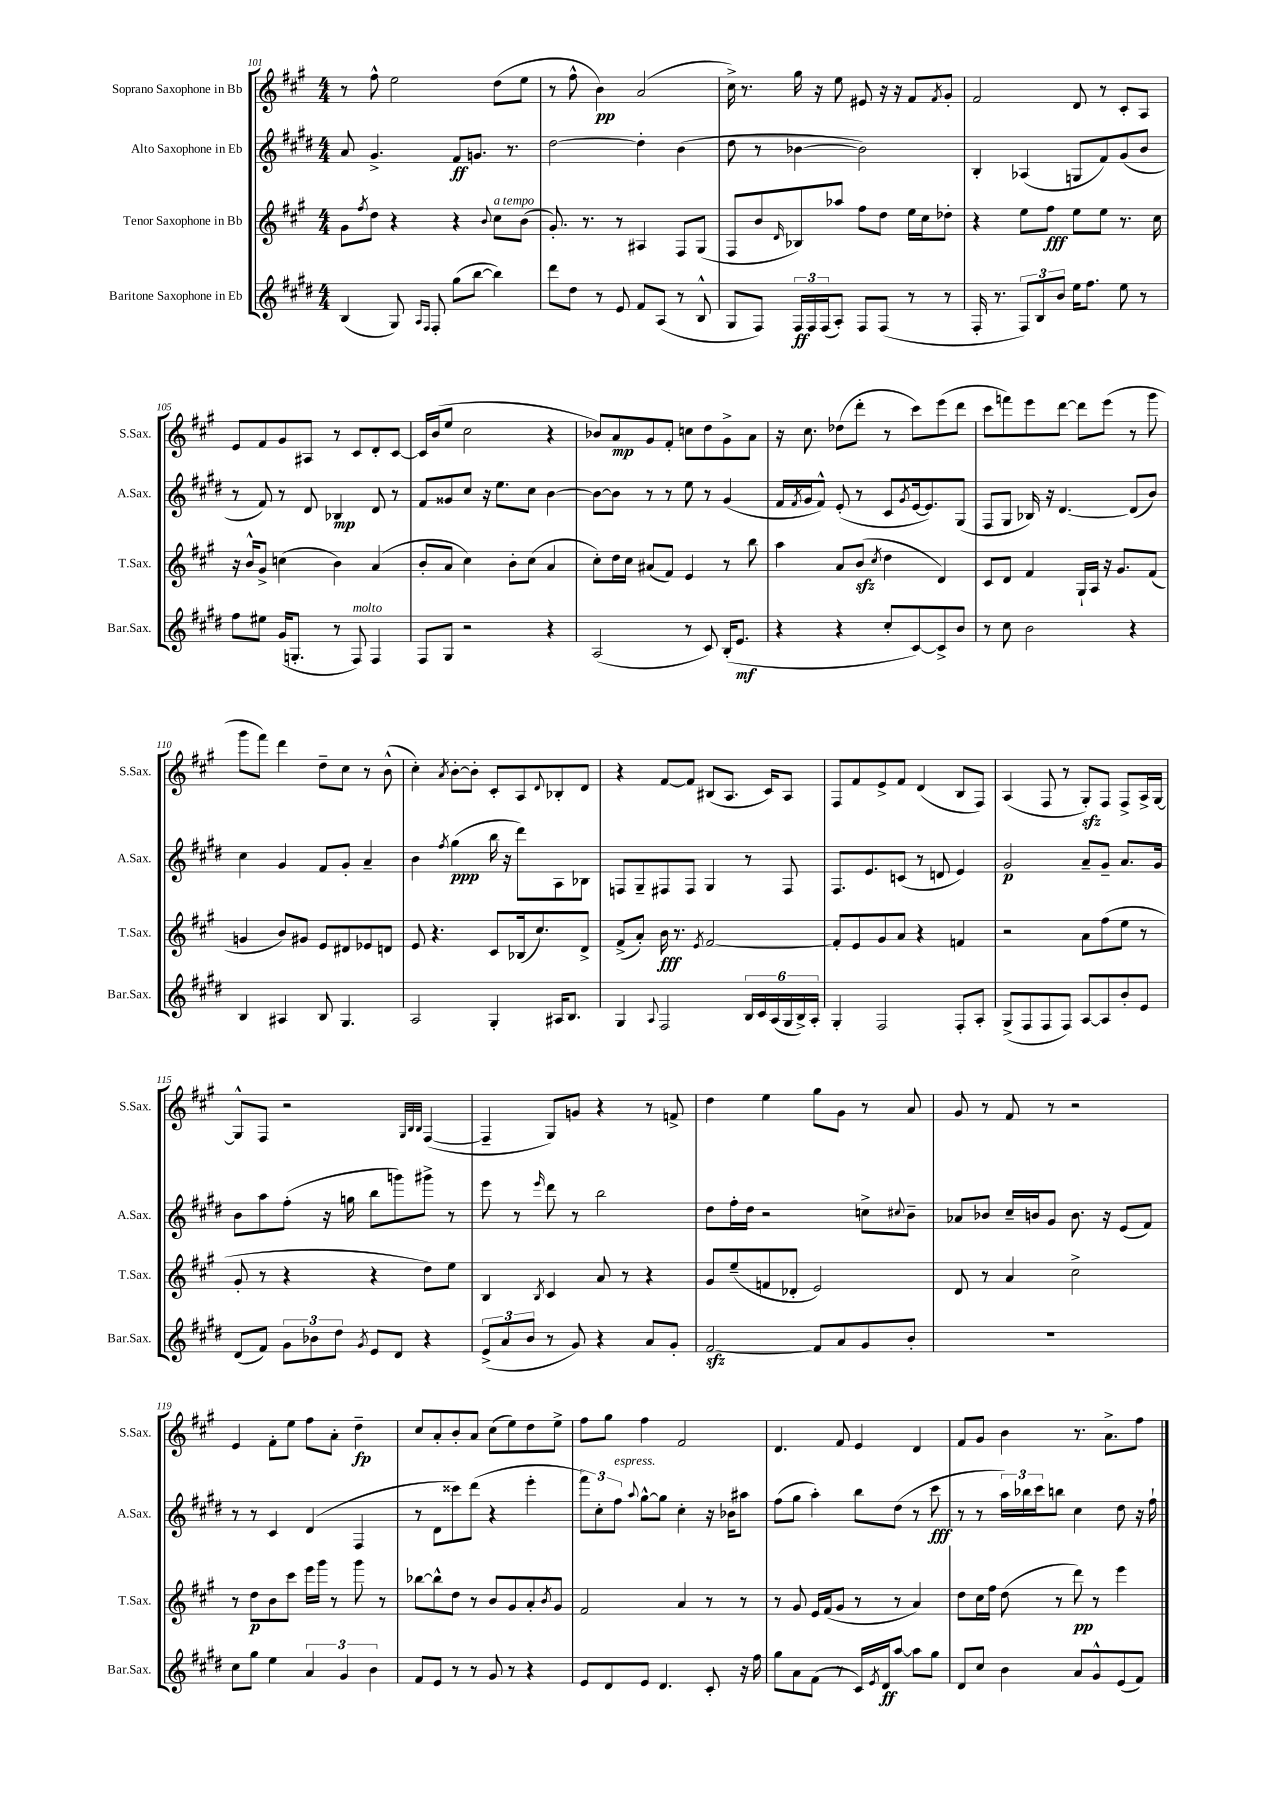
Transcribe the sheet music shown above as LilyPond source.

<<
\new StaffGroup <<
\new Staff = "s0" \with { instrumentName = "Soprano Saxophone in Bb" shortInstrumentName = "S.Sax." } {
    \clef treble \key a \major \numericTimeSignature \time 4/4
    r8 fis''8-^ e''2 d''8( e''8 |
    r8 fis''8-^ b'4\pp) a'2( |
    cis''16->) r8. gis''16 r16 e''8 eis'8 r16 r16 fis'8 \acciaccatura { fis'8 } gis'8-. |
    fis'2 d'8 r8 cis'8-. a8 |
    e'8 fis'8 gis'8 ais8 r8 cis'8 d'8-. cis'8~ |
    cis'16 b'16( e''8 cis''2 r4 |
    bes'8) a'8\mp gis'8 fis'8-. c''8 d''8 gis'8-> a'8 |
    r16 cis''8. des''8( d'''8-. r8 cis'''8) e'''8( d'''8 |
    cis'''8 f'''8) e'''8 d'''8~ d'''8 e'''8( r8 gis'''8 |
    gis'''8 fis'''8) d'''4 d''8-- cis''8 r8 b'8-^( |
    cis''4-.) \acciaccatura { a'8 } b'8~-. b'8-. cis'8-. a8 \appoggiatura { d'8 } bes8-. d'8 |
    r4 fis'8~ fis'8 bis8( a8. cis'16) a8 |
    fis8 fis'8 e'8-> fis'8 d'4( b8 fis8) |
    a4( fis8 r8 gis8-.\sfz) fis8 fis8-> a16-> gis16~ |
    gis8-^ fis8 r2 \grace { gis32 b32 b32 } fis4~( |
    fis4-- gis8) g'8 r4 r8 f'8-> |
    d''4 e''4 gis''8 gis'8 r8 a'8 |
    gis'8 r8 fis'8 r8 r2 |
    e'4 fis'8-. e''8 fis''8 a'8-. d''4--\fp |
    cis''8 a'8-. b'8-. a'8 cis''8( e''8) d''8 e''8-> |
    fis''8 gis''8 fis''4 fis'2 |
    d'4. fis'8 e'4 d'4 |
    fis'8 gis'8 b'4 r8. a'8.-> fis''8 \bar "|." |
}
\new Staff = "s1" \with { instrumentName = "Alto Saxophone in Eb" shortInstrumentName = "A.Sax." } {
    \clef treble \key e \major \numericTimeSignature \time 4/4
    a'8 gis'4.-> fis'8\ff g'8. r8. |
    dis''2~ dis''4-. b'4( |
    dis''8 r8 bes'4~ bes'2) |
    b4-. aes4( g8 fis'8) gis'8( b'8 |
    r8 fis'8) r8 dis'8 bes4\mp dis'8 r8 |
    fis'8 gisis'8 cis''8 r16 e''8. cis''8 b'4~ |
    b'8~ b'8 r8 r8 e''8 r8 gis'4( |
    fis'16 \acciaccatura { fis'8 } gis'16 fis'8-^) e'8-.( r8 cis'8 \acciaccatura { gis'8 } e'16~ e'8.) gis8( |
    fis8 gis8 bes16) r16 dis'4.~ dis'8( b'8) |
    cis''4 gis'4 fis'8 gis'8-. a'4-- |
    b'4 \acciaccatura { fis''8 } gis''4\ppp( b''16 r16 dis'''8) a8 bes8 |
    f8 gis8-- fis8 fis8 gis4 r8 fis8 |
    fis8. e'8. c'8( r8 d'8 e'4) |
    gis'2\p a'8-- gis'8-- a'8. gis'16 |
    b'8 a''8 fis''8-.( r16 g''16 b''8 g'''8) gis'''8-> r8 |
    e'''8 r8 \grace { e'''16 } dis'''8 r8 b''2 |
    dis''8 fis''16-. dis''16 r2 c''8-> \appoggiatura { cis''8 } b'8-- |
    aes'8 bes'8 cis''16-- b'16 gis'8 b'8. r16 e'8( fis'8) |
    r8 r8 cis'4 dis'4( fis4 |
    r8 dis'8 cisis'''8) dis'''8( r4 e'''4-. |
    \tuplet 3/2 { fis'''8) cis''8-. fis''8^\markup { \italic "espress." } } \appoggiatura { a''8 } gis''8~-^ gis''8 cis''4-. r16 bes'16 ais''8 |
    fis''8( gis''8 a''4-.) b''8 dis''8( r8 cis'''8\fff |
    r8 r8 \tuplet 3/2 { a''16) bes''16 cis'''16 } b''8 cis''4 dis''8 r16 fis''16-! \bar "|." |
}
\new Staff = "s2" \with { instrumentName = "Tenor Saxophone in Bb" shortInstrumentName = "T.Sax." } {
    \clef treble \key a \major \numericTimeSignature \time 4/4
    gis'8 \acciaccatura { fis''8 } d''8 r4 r4 \appoggiatura { b'8 } cis''8^\markup { \italic "a tempo" } b'8( |
    gis'8.-.) r8. r8 ais4 fis8 gis8( |
    fis8 b'8 \grace { d'16 } bes8) aes''8 fis''8 d''8 e''16 cis''16 des''8-. |
    r4 e''8 fis''8\fff e''8 e''8 r8. cis''16 |
    r16 b'16-^ gis'8-> c''4( b'4) a'4( |
    b'8-. a'8 cis''4) b'8-. cis''8( a'4 |
    cis''8-.) d''16 cis''16 ais'8( fis'8) e'4 r8 b''8 |
    a''4 a'8 b'8\sfz( \acciaccatura { cis''8 } d''4 d'4) |
    cis'8 d'8 fis'4 gis16-! a16 r16 gis'8. fis'8( |
    g'4 b'8) gis'8 e'8 dis'8 ees'8 d'8 |
    e'8 r4. cis'8 bes16( cis''8.) d'8-> |
    fis'8->( a'8-.) b'16\fff r8. \acciaccatura { e'8 } fis'2~ |
    fis'8-. e'8 gis'8 a'8 r4 f'4 |
    r2 a'8 fis''8( e''8 r8 |
    gis'8-. r8 r4 r4 d''8) e''8 |
    b4 \acciaccatura { b8 } cis'4 a'8 r8 r4 |
    gis'8 e''8--( f'8 des'8-. e'2) |
    d'8 r8 a'4 cis''2-> |
    r8 d''8\p b'8 cis'''8 e'''16 gis'''16 r8 gis'''8 r8 |
    bes''8~ bes''8-^ d''8 r8 b'8 gis'8 a'8-. \acciaccatura { b'8 } gis'8 |
    fis'2 a'4 r8 r8 |
    r8 gis'8 e'16 fis'16( gis'8 r8 r8 a'4) |
    d''8 cis''16 fis''16 d''8( r8 d'''8\pp) r8 e'''4 \bar "|." |
}
\new Staff = "s3" \with { instrumentName = "Baritone Saxophone in Eb" shortInstrumentName = "Bar.Sax." } {
    \clef treble \key e \major \numericTimeSignature \time 4/4
    b4( gis8) \grace { a16 fis16 } fis8-. gis''8( b''8~ b''4) |
    dis'''8 dis''8 r8 e'8 fis'8 a8( r8 b8-^ |
    gis8 fis8) \tuplet 3/2 { fis16\ff fis16 fis16( } a8-.) fis8 fis8( r8 r8 |
    fis16-. r8. \tuplet 3/2 { fis8) b8 b'8 } e''16 fis''8. e''8 r8 |
    fis''8 eis''8 gis'16( g8.-. r8 fis8^\markup { \italic "molto" }) fis4 |
    fis8 gis8 r2 r4 |
    a2( r8 cis'8) b16-.( e'8.\mf |
    r4 r4 cis''8-. cis'8~) cis'8-> b'8 |
    r8 cis''8 b'2 r4 |
    b4 ais4 b8 gis4. |
    a2 gis4-. ais16 b8. |
    gis4 \appoggiatura { a8 } fis2 \tuplet 6/4 { b16 cis'16 a16( gis16 b16->) a16-. } |
    gis4-. fis2 fis8-. a8-. |
    gis8->( fis8 fis8 fis8) a8~ a8 b'8-. e'8 |
    dis'8( fis'8) \tuplet 3/2 { gis'8 bes'8 dis''8 } \acciaccatura { gis'8 } e'8 dis'8 r4 |
    \tuplet 3/2 { e'8->( a'8 b'8 } r8 gis'8) r4 a'8 gis'8-. |
    fis'2~\sfz fis'8 a'8 gis'8 b'8-. |
    R1 |
    cis''8 gis''8 e''4 \tuplet 3/2 { a'4 gis'4 b'4 } |
    fis'8 e'8 r8 r8 gis'8 r8 r4 |
    e'8 dis'8 e'8 dis'4. cis'8-. r16 fis''16 |
    gis''8 a'8 fis'8( r8 cis'16) \acciaccatura { e'8 } dis'16\ff a''8~ a''8 gis''8 |
    dis'8 cis''8 b'4 a'8 gis'8-^ e'8( fis'8) \bar "|." |
}
>>
>>
\layout { \context { \Score currentBarNumber = #101 } }
